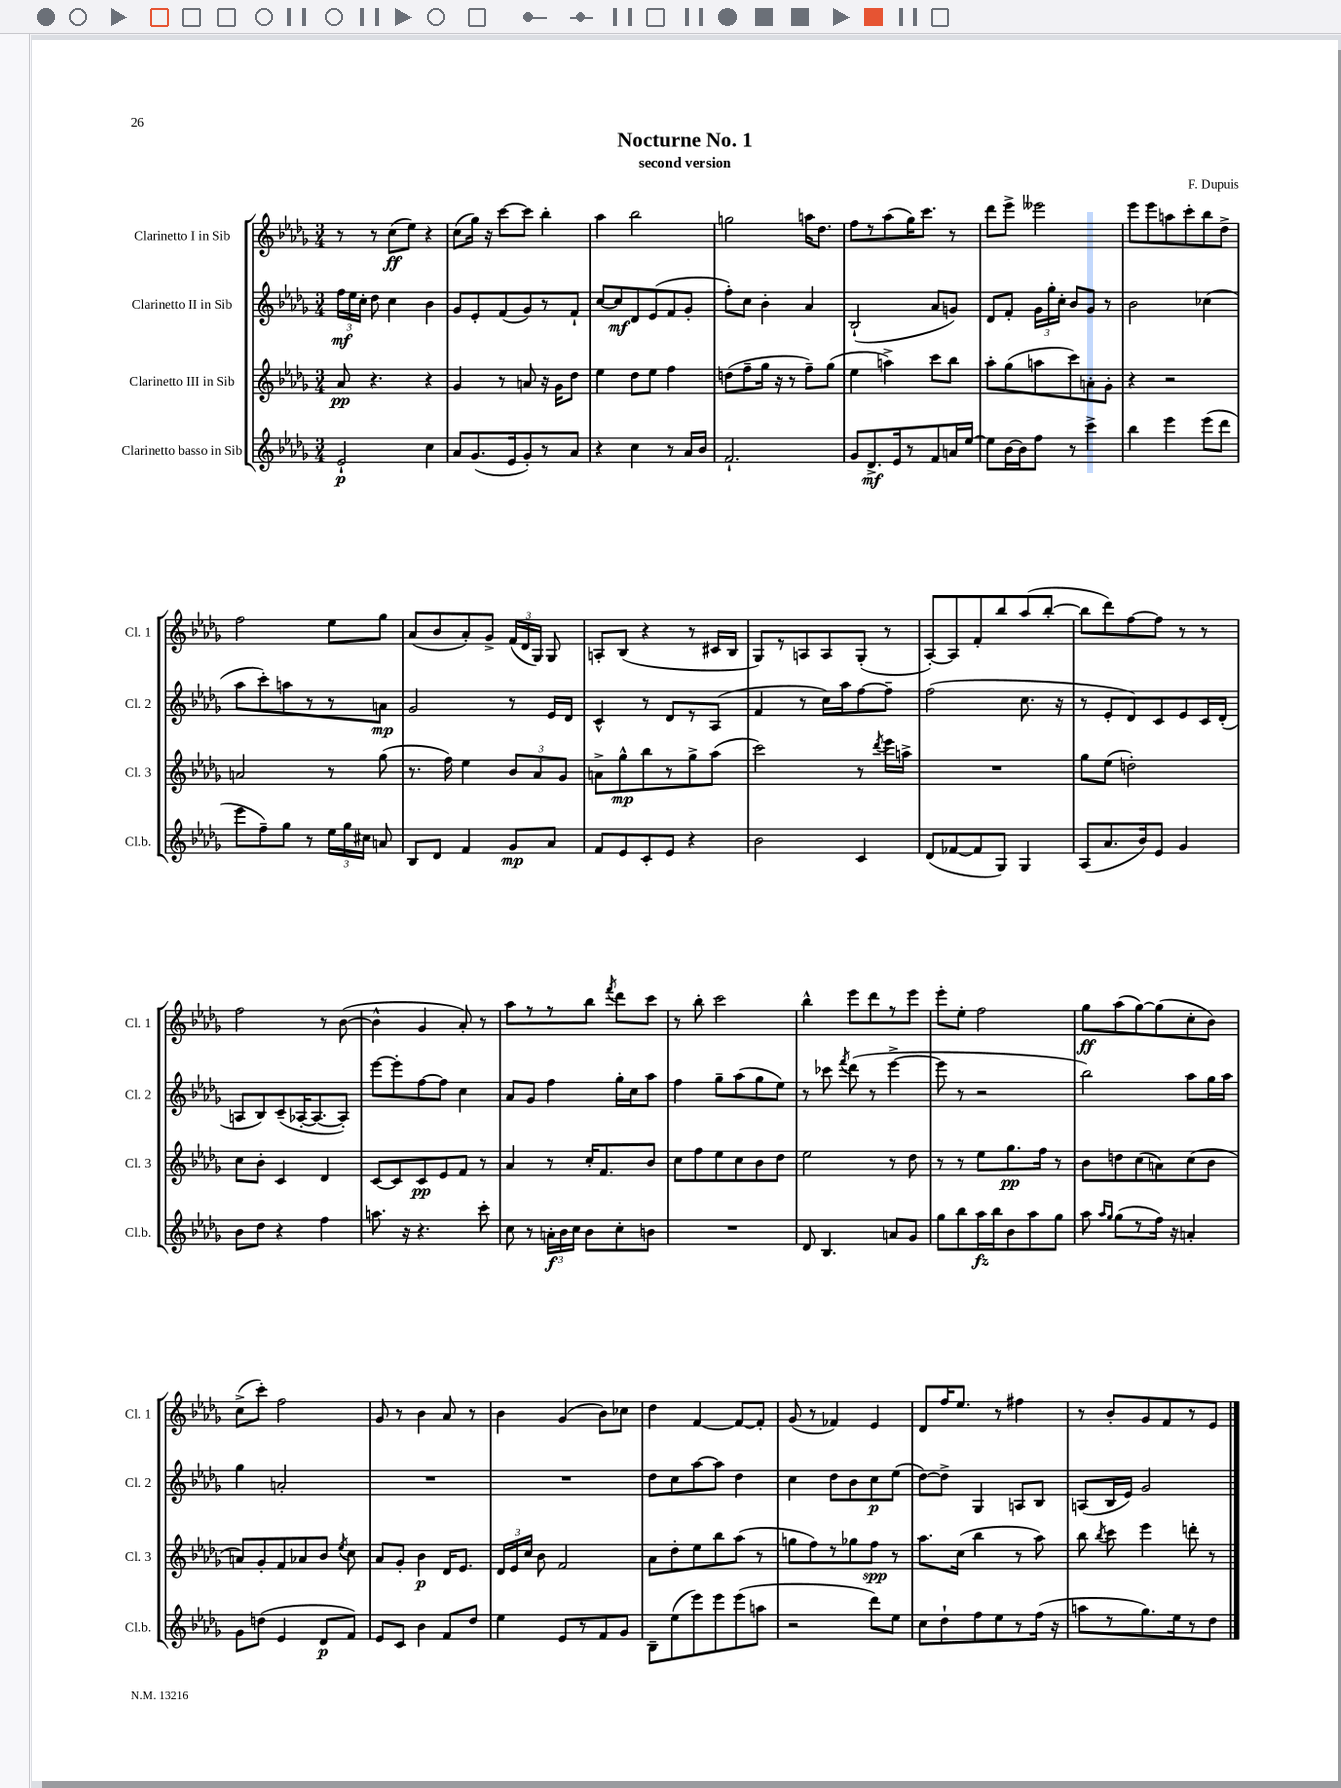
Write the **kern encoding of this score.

**kern	**dynam	**kern	**dynam	**kern	**dynam	**kern	**dynam
*part4	*part4	*part3	*part3	*part2	*part2	*part1	*part1
*staff4	*staff4	*staff3	*staff3	*staff2	*staff2	*staff1	*staff1
*I"Clarinetto basso in Sib	*	*I"Clarinetto III in Sib	*	*I"Clarinetto II in Sib	*	*I"Clarinetto I in Sib	*
*I'Cl.b.	*	*I'Cl. 3	*	*I'Cl. 2	*	*I'Cl. 1	*
*clefG2	*	*clefG2	*	*clefG2	*	*clefG2	*
*k[b-e-a-d-g-]	*	*k[b-e-a-d-g-]	*	*k[b-e-a-d-g-]	*	*k[b-e-a-d-g-]	*
*M3/4	*	*M3/4	*	*M3/4	*	*M3/4	*
=1	=1	=1	=1	=1	=1	=1	=1
2e-`/	p	8a-/	pp	24ff\LL	mf	8r	.
.	.	.	.	24ee-\	.	.	.
.	.	.	.	24cc'\JJ	.	.	.
.	.	4.r	.	8dd-\	.	8r	.
.	.	.	.	4cc\	.	(8cc\L	ff
.	.	.	.	.	.	8ee-\J)	.
4cc\	.	4r	.	4b-\	.	4r	.
=2	=2	=2	=2	=2	=2	=2	=2
8a-/L	.	4g-/	.	8g-/L	.	(8cc\L	.
(8.g-/	.	.	.	8e-'/	.	16gg-\Jk)	.
.	.	.	.	.	.	16r	.
.	.	8r	.	(8f/	.	[8ccc\L	.
16e-/k	.	.	.	.	.	.	.
8g-'/)	.	8an/	.	8g-/)	.	8ccc\J]	.
8r	.	16r	.	8r	.	4bb-'\	.
.	.	16g-\KL	.	.	.	.	.
8a-/J	.	8dd-\J	.	8f`/J	.	.	.
=3	=3	=3	=3	=3	=3	=3	=3
4r	.	4ee-\	.	[8cc/L	.	4aa-\	.
.	.	.	.	8cc/]	mf	.	.
4cc\	.	8dd-\L	.	8d-/	.	2bb-\	.
.	.	8ee-\J	.	(8e-/	.	.	.
8r	.	4ff\	.	8f/	.	.	.
16a-/LL	.	.	.	8g-'/J	.	.	.
16b-/JJ	.	.	.	.	.	.	.
=4	=4	=4	=4	=4	=4	=4	=4
2.f`/	.	(8ddn\L	.	8ff'\L)	.	2ggn\	.
.	.	8ff~\	.	8cc\J	.	.	.
.	.	16gg-\Jk	.	4b-'\	.	.	.
.	.	16r	.	.	.	.	.
.	.	8r	.	.	.	.	.
.	.	8ff~\L)	.	4a-/	.	16aan\KL	.
.	.	.	.	.	.	8.dd-\J	.
.	.	(8gg-\J	.	.	.	.	.
=5	=5	=5	=5	=5	=5	=5	=5
8g-/L	.	4ee-\	.	(2B-`/	.	8ff\L	.
8.d-^/	mf	.	.	.	.	8r	.
.	.	4aan^\)	.	.	.	(8aa-\	.
16e-/k	.	.	.	.	.	.	.
8r	.	.	.	.	.	16gg-\K)	.
.	.	.	.	.	.	8.ccc\J	.
8f/	.	8ccc\L	.	8a-/L	.	.	.
16an/L	.	8bb-\J	.	8gn/J)	.	8r	.
[16ee-/JJ	.	.	.	.	.	.	.
=6	=6	=6	=6	=6	=6	=6	=6
8ee-\L]	.	8aa-'\L	.	8d-/L	.	8ddd-\L	.
[16b-\L	.	(8gg-\	.	8f'/J	.	8eee-^\J	.
16b-\J]	.	.	.	.	.	.	.
8ff\J	.	8aan\	.	24g-\LL	.	2eee--X\	.
.	.	.	.	24gg-'\	.	.	.
.	.	.	.	24cc'\JJ	.	.	.
8r	.	8ccc\)	.	8b-/L	.	.	.
4ccc^\	.	8an'\	.	8g-/J	.	.	.
.	.	8g-'\J	.	8r	.	.	.
=7	=7	=7	=7	=7	=7	=7	=7
4bb-\	.	4r	.	2b-\	.	8eee-\L	.
.	.	.	.	.	.	8eee-\	.
4eee-\	.	2r	.	.	.	8aan\	.
.	.	.	.	.	.	8ccc'\	.
(8eee-\L	.	.	.	(4cc-X\	.	8bb-\	.
8ddd-\J	.	.	.	.	.	8dd-^\J	.
!!LO:LB:g=z
=8	=8	=8	=8	=8	=8	=8	=8
8eee-\L	.	2an/	.	8aa-\L	.	2ff\	.
8ff~\)	.	.	.	8ccc'\)	.	.	.
8gg-\J	.	.	.	8aan\	.	.	.
8r	.	.	.	8r	.	.	.
24ee-\LL	.	8r	.	8r	.	8ee-\L	.
24gg-\	.	.	.	.	.	.	.
24cc#X\JJ	.	.	.	.	.	.	.
8an/	.	(8gg-\	.	8an\J	mp	8gg-\J	.
=9	=9	=9	=9	=9	=9	=9	=9
8B-/L	.	8.r	.	2g-/	.	(8a-/L	.
8d-/J	.	.	.	.	.	8b-/	.
.	.	16ff\)	.	.	.	.	.
4f/	.	4ee-\	.	.	.	8a-'/)	.
.	.	.	.	.	.	8g-^/J	.
8g-/L	mp	12b-/L	.	8r	.	(24f/LL	.
.	.	.	.	.	.	24d-/	.
.	.	12a-/	.	.	.	24G-/JJ)	.
8a-/J	.	.	.	16e-/LL	.	8G-/	.
.	.	12g-/J	.	.	.	.	.
.	.	.	.	16d-/JJ	.	.	.
=10	=10	=10	=10	=10	=10	=10	=10
8f/L	.	8an^\L	.	4c^^/	.	8An'/L	.
8e-/	.	8gg-^^\	mp	.	.	(8B-/J	.
8c'/	.	8bb-\	.	8r	.	4r	.
8e-/J	.	8r	.	8d-/L	.	.	.
4r	.	8gg-^\	.	8r	.	8r	.
.	.	(8aa-\J	.	(8A-/J	.	16c#X/LL	.
.	.	.	.	.	.	16B-/JJ	.
=11	=11	=11	=11	=11	=11	=11	=11
2b-\	.	2ccc\)	.	4f/	.	8G-/L)	.
.	.	.	.	.	.	8r	.
.	.	.	.	8r	.	8An/	.
.	.	.	.	16cc\LL)	.	8A/	.
.	.	.	.	16aa-\J	.	.	.
4c/	.	8r	.	[8ff\	.	(8G-'/J	.
.	.	8qddd-/	.	.	.	.	.
.	.	16eee-\LL	.	8ff~\J]	.	8r	.
.	.	16aan^\JJ	.	.	.	.	.
=12	=12	=12	=12	=12	=12	=12	=12
(8d-/L	.	2.r	.	(2ff\	.	[8A-'/L)	.
[8f-X/	.	.	.	.	.	8A-/]	.
8f-/]	.	.	.	.	.	8f'/	.
8G-/J)	.	.	.	.	.	8bb-/	.
4G-/	.	.	.	8.cc\	.	(8aa-/	.
.	.	.	.	.	.	[8bb-'/J	.
.	.	.	.	16r	.	.	.
=13	=13	=13	=13	=13	=13	=13	=13
(8A-/L	.	8gg-\L	.	8r	.	8bb-\L]	.
8.a-/	.	(8ee-\J	.	8e-'/L	.	8ddd-\)	.
.	.	2ddn'\)	.	8d-/)	.	[8ff\	.
16b-/k)	.	.	.	.	.	.	.
8e-/J	.	.	.	8c/	.	8ff\J]	.
4g-/	.	.	.	8e-/	.	8r	.
.	.	.	.	16c/L	.	8r	.
.	.	.	.	(16d-'/JJ	.	.	.
!!LO:LB:g=z
=14	=14	=14	=14	=14	=14	=14	=14
8b-\L	.	8cc\L	.	8An/L	.	2ff\	.
8dd-\J	.	8b-'\J	.	8B-/)	.	.	.
4r	.	4c/	.	(8c~/	.	.	.
.	.	.	.	[16A-X'/K	.	.	.
.	.	.	.	8.A-/_	.	.	.
4ff\	.	4d-/	.	.	.	8r	.
.	.	.	.	8A-'/J])	.	([8b-\	.
=15	=15	=15	=15	=15	=15	=15	=15
8.aan\	.	[8c/L	.	[8eee-\L	.	4b-^^\]	.
.	.	8c/]	.	8eee-'\]	.	.	.
16r	.	.	.	.	.	.	.
4.r	.	8c/	pp	[8ff\	.	4g-/	.
.	.	8e-/	.	8ff\J]	.	.	.
.	.	8f/J	.	4cc\	.	8a-'/)	.
8ccc'\	.	8r	.	.	.	8r	.
=16	=16	=16	=16	=16	=16	=16	=16
8cc\	.	4a-/	.	8a-/L	.	8aa-\L	.
8r	.	.	.	8g-/J	.	8r	.
24an'\LL	f	8r	.	4ff\	.	8r	.
24b-\	.	.	.	.	.	.	.
24cc\JJ	.	.	.	.	.	.	.
8b-\L	.	16cc'/KL	.	.	.	8bb-\J	.
.	.	8.f/	.	.	.	.	.
.	.	.	.	.	.	8qfff/	.
8cc'\	.	.	.	16gg-'\LL	.	8ddd-\L	.
.	.	.	.	16cc\J	.	.	.
8bn\J	.	8b-/J	.	8aa-\J	.	8ccc\J	.
=17	=17	=17	=17	=17	=17	=17	=17
2.r	.	8cc\L	.	4ff\	.	8r	.
.	.	8ff\	.	.	.	8bb-'\	.
.	.	8ee-\	.	8gg-~\L	.	2ccc\	.
.	.	8cc\	.	(8aa-\	.	.	.
.	.	8b-\	.	8gg-\	.	.	.
.	.	8dd-\J	.	8ee-\J)	.	.	.
=18	=18	=18	=18	=18	=18	=18	=18
8d-/	.	2ee-\	.	8r	.	4bb-^^\	.
4.B-/	.	.	.	8ccc-X\	.	.	.
.	.	.	.	8qfff/	.	.	.
.	.	.	.	(8ddd-\	.	8eee-\L	.
.	.	.	.	8r	.	8ddd-\	.
8an/L	.	8r	.	[4eee-^\	.	8r	.
8g-/J	.	8dd-\	.	.	.	8eee-\J	.
=19	=19	=19	=19	=19	=19	=19	=19
8gg-\L	.	8r	.	8eee-\]	.	8eee-'\L	.
8bb-\	.	8r	.	8r	.	8ee-'\J	.
16aa-\L	fz	8ee-\L	.	2r	.	2ff\	.
16bb-\J	.	.	.	.	.	.	.
8b-\	.	8.gg-\	pp	.	.	.	.
8aa-\	.	.	.	.	.	.	.
.	.	16ff\Jk	.	.	.	.	.
8gg-\J	.	8r	.	.	.	.	.
=20	=20	=20	=20	=20	=20	=20	=20
8aa-\	.	8b-\L	.	2bb-\)	.	8gg-\L	ff
16qqaa-/LL	.	.	.	.	.	.	.
16qqgg-/JJ	.	.	.	.	.	.	.
(8gg-\L	.	8ddn\	.	.	.	(8aa-\	.
8r	.	(8cc\	.	.	.	[8gg-\)	.
16ff\Jk)	.	8an\)	.	.	.	(8gg-\]	.
16r	.	.	.	.	.	.	.
4an'/	.	(8cc\	.	8aa-\L	.	8cc'\	.
.	.	8b-\J	.	16gg-\L	.	8b-\J)	.
.	.	.	.	16aa-\JJ	.	.	.
!!LO:LB:g=z
=21	=21	=21	=21	=21	=21	=21	=21
8g-\L	.	8an/L)	.	4gg-\	.	(8cc^\L	.
(8ddn\J	.	8g-'/	.	.	.	8ccc'\J)	.
4e-/	.	8f/	.	2an'/	.	2ff\	.
.	.	8a-X/	.	.	.	.	.
8d-/L	p	8b-/J	.	.	.	.	.
.	.	8qee-/	.	.	.	.	.
8f/J)	.	8cc\	.	.	.	.	.
=22	=22	=22	=22	=22	=22	=22	=22
8e-/L	.	8a-/L	.	2.r	.	8g-/	.
8c/J	.	8g-'/J	.	.	.	8r	.
4b-\	.	4b-\	p	.	.	4b-\	.
8f/L	.	16d-/KL	.	.	.	8a-/	.
.	.	8.e-/J	.	.	.	.	.
8dd-/J	.	.	.	.	.	8r	.
=23	=23	=23	=23	=23	=23	=23	=23
4ee-\	.	24d-/LL	.	2.r	.	4b-\	.
.	.	24e-/	.	.	.	.	.
.	.	24cc/JJ	.	.	.	.	.
.	.	8b-\	.	.	.	.	.
8e-/L	.	2f/	.	.	.	(4g-/	.
8r	.	.	.	.	.	.	.
8f/	.	.	.	.	.	8b-\L)	.
8g-/J	.	.	.	.	.	8cc-X\J	.
=24	=24	=24	=24	=24	=24	=24	=24
8B-~\L	.	8a-\L	.	8dd-\L	.	4dd-\	.
(8ee-\	.	8dd-'\	.	8cc\	.	.	.
8eee-\)	.	8ee-\	.	[8aa-\	.	[4f/	.
8eee-\	.	8bb-\	.	8aa-\J]	.	.	.
(8eee-\	.	(8aa-\J	.	4dd-\	.	8f/L_	.
8aan\J	.	8r	.	.	.	8f'/J]	.
=25	=25	=25	=25	=25	=25	=25	=25
2r	.	8ggn\L	.	4cc\	.	(8g-/	.
.	.	8ff\)	.	.	.	8r	.
.	.	8r	.	8dd-\L	.	4f-X/)	.
.	.	8gg-X\	.	8b-\	.	.	.
8ddd-\L)	.	8ff\J	spp	8cc\	p	4e-/	.
8ee-\J	.	8r	.	(8ee-\J	.	.	.
=26	=26	=26	=26	=26	=26	=26	=26
8cc\L	.	8.aa-\L	.	[8dd-\L)	.	8d-/L	.
8dd-`\	.	.	.	8dd-^\J]	.	16ff/K	.
.	.	(16cc\Jk	.	.	.	8.ee-/J	.
8ff\	.	4bb-\	.	4G-/	.	.	.
8ee-\	.	.	.	.	.	8r	.
8r	.	8r	.	8An/L	.	4ff#X\	.
(16ff\Jk	.	8aa-\)	.	8B-/J	.	.	.
16r	.	.	.	.	.	.	.
=27	=27	=27	=27	=27	=27	=27	=27
8aan\L	.	8bb-\	.	(8An/L	.	8r	.
.	.	8qbb-/	.	.	.	.	.
8r	.	8ccc\	.	16B-/L	.	8b-'/L	.
.	.	.	.	16e-/JJ)	.	.	.
8.gg-\)	.	4eee-\	.	2g-/	.	8g-/	.
.	.	.	.	.	.	8f/	.
16ee-\k	.	.	.	.	.	.	.
8r	.	8dddn'\	.	.	.	8r	.
8dd-\J	.	8r	.	.	.	8e-/J	.
==	==	==	==	==	==	==	==
*-	*-	*-	*-	*-	*-	*-	*-
